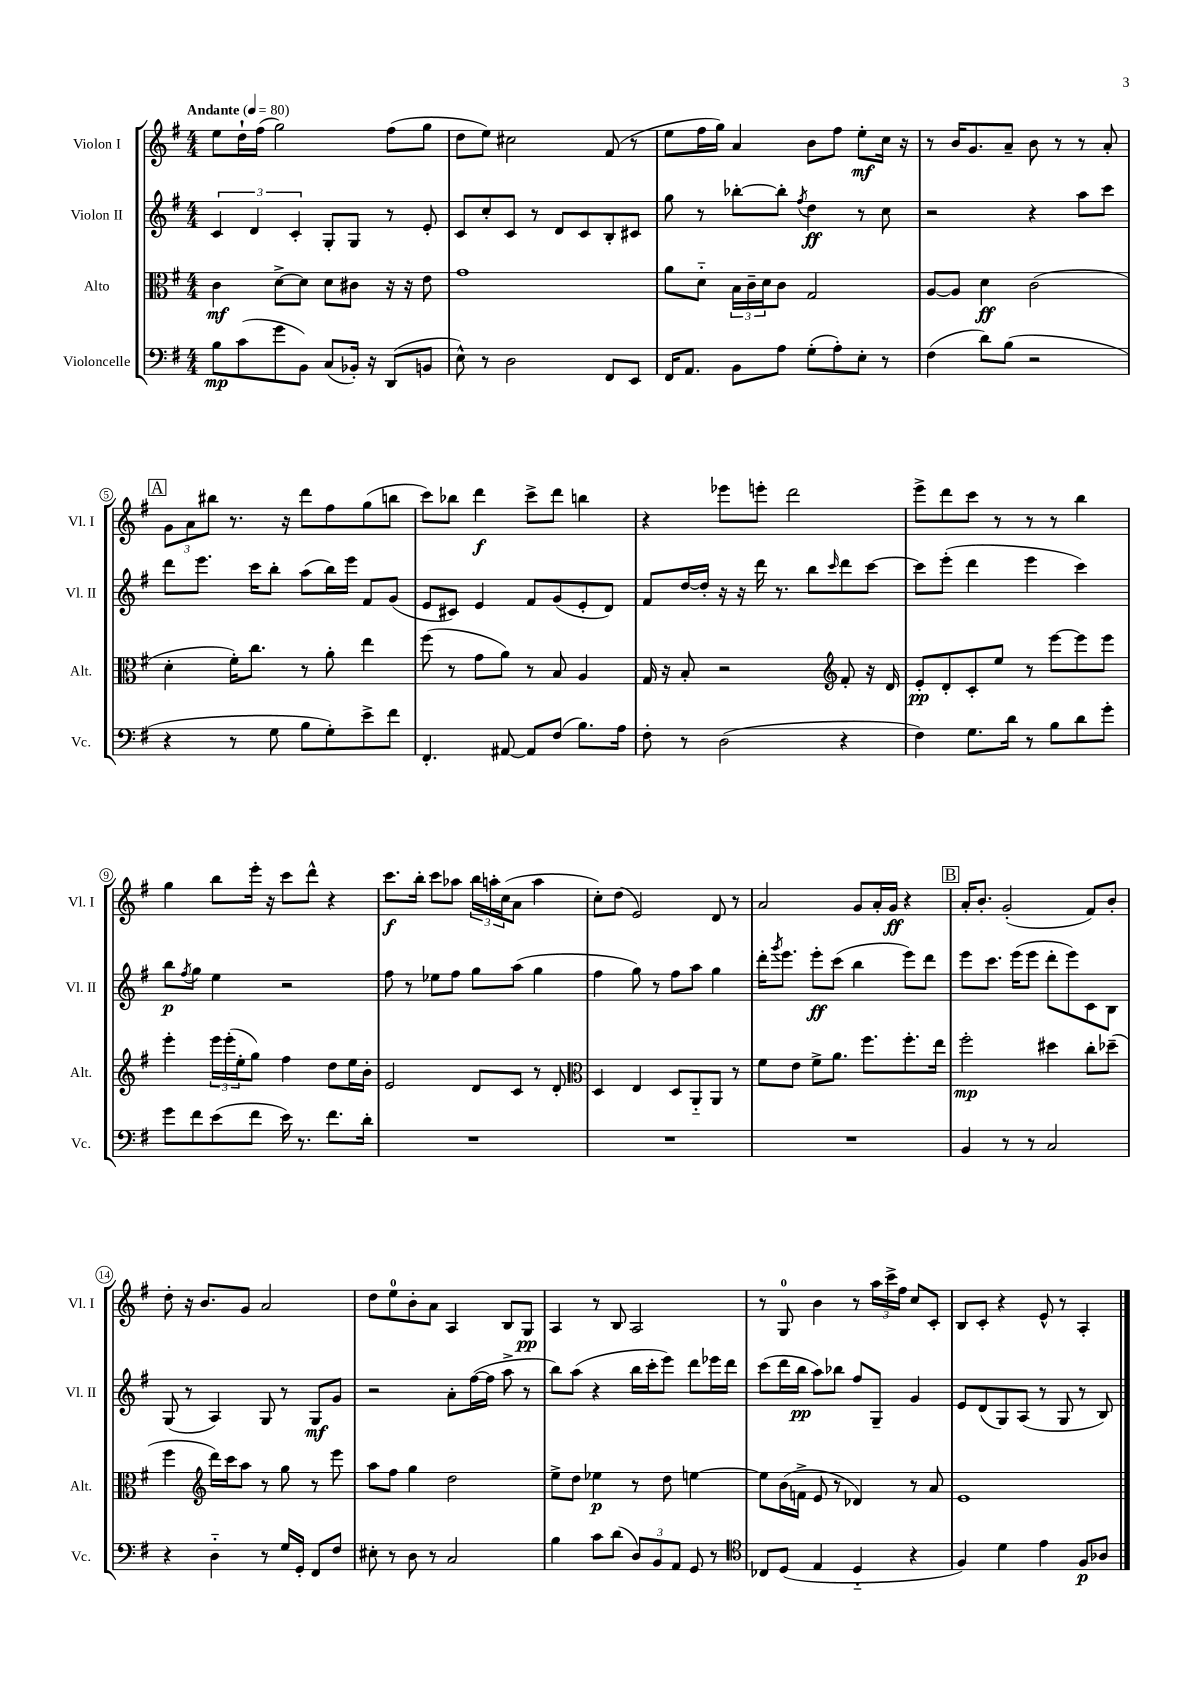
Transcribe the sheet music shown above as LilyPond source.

<<
\new StaffGroup <<
\new Staff = "s0" \with { instrumentName = "Violon I" shortInstrumentName = "Vl. I" } {
    \clef treble \key g \major \numericTimeSignature \time 4/4 \tempo "Andante" 4 = 80
    e''8 d''16-! fis''16( g''2) fis''8( g''8 |
    d''8 e''8) cis''2 fis'8( r8 |
    e''8 fis''16 g''16) a'4 b'8 fis''8 e''8-.\mf c''16 r16 |
    r8 b'16 g'8. a'8-- b'8 r8 r8 a'8-. |
    \mark \markup { \box "A" } \tuplet 3/2 { g'8 a'8 bis''8 } r8. r16 d'''8 fis''8 g''8( b''8 |
    c'''8) bes''8 d'''4\f c'''8-> d'''8 b''4 |
    r4 ees'''8 e'''8-. d'''2 |
    e'''8-> d'''8 c'''8 r8 r8 r8 b''4 |
    g''4 b''8 e'''16-. r16 c'''8 d'''8-^ r4 |
    c'''8.\f b''16-. c'''8 aes''8 \tuplet 3/2 { b''16 a''16-. c''16( } a'8 a''4 |
    c''8-.) d''8( e'2) d'8 r8 |
    a'2 g'8 a'16-. g'16\ff r4 |
    \mark \markup { \box "B" } a'16-. b'8.-. g'2-.( fis'8) b'8-. |
    d''8-. r16 b'8. g'8 a'2 |
    d''8 e''8-0 b'8-. a'8 a4 b8 g8\pp |
    a4 r8 b8 a2 |
    r8 g8-0 b'4 r8 \tuplet 3/2 { a''16 c'''16-> fis''16 } c''8 c'8-. |
    b8 c'8-. r4 e'8-^ r8 a4-. \bar "|." |
}
\new Staff = "s1" \with { instrumentName = "Violon II" shortInstrumentName = "Vl. II" } {
    \clef treble \key g \major \numericTimeSignature \time 4/4
    \tuplet 3/2 { c'4 d'4 c'4-. } g8-. g8 r8 e'8-. |
    c'8 c''8-. c'8 r8 d'8 c'8 b8-. cis'8 |
    g''8 r8 bes''8~-. bes''8-. \acciaccatura { fis''8 } d''4\ff r8 c''8 |
    r2 r4 a''8 c'''8 |
    \mark \markup { \box "A" } d'''8 e'''8. c'''16 b''8-. a''8( b''16) e'''16 fis'8 g'8( |
    e'8 cis'8) e'4 fis'8 g'8( e'8-. d'8) |
    fis'8 d''16~ d''16-. r16 r16 d'''16 r8. b''8 \grace { c'''16 } d'''8 c'''8~ |
    c'''8 e'''8-.( d'''4 e'''4 c'''4) |
    b''8\p \acciaccatura { fis''8 } g''8 e''4 r2 |
    fis''8 r8 ees''8 fis''8 g''8 a''8( g''4 |
    fis''4 g''8) r8 fis''8 a''8 g''4 |
    d'''16-. \acciaccatura { g'''8 } e'''8. e'''8-.\ff c'''8( b''4 e'''8) d'''8 |
    \mark \markup { \box "B" } e'''8 c'''8. e'''16( e'''8 d'''8-. e'''8) c'8 b8 |
    g8( r8 a4) g8 r8 g8\mf g'8 |
    r2 a'8-. fis''16~( fis''16 a''8-> r8 |
    b''8) a''8( r4 b''16 c'''16-. e'''8) d'''8 ees'''16 d'''16 |
    c'''8( d'''16 b''16\pp a''8) bes''8 fis''8 g8-- g'4 |
    e'8 d'8( g8) a8( r8 g8 r8 b8) \bar "|." |
}
\new Staff = "s2" \with { instrumentName = "Alto" shortInstrumentName = "Alt." } {
    \clef alto \key g \major \numericTimeSignature \time 4/4
    c'4\mf d'8~-> d'8 d'8 cis'8 r16 r16 e'8 |
    g'1 |
    a'8 d'8-_ \tuplet 3/2 { b16 c'16-- d'16 } c'8 g2 |
    a8~ a8 d'4\ff c'2( |
    \mark \markup { \box "A" } d'4-. fis'16-.) c''8. r8 a'8-. e''4 |
    fis''8( r8 g'8 a'8) r8 b8 a4 |
    g16 r16 b8-. r2 \clef treble fis'8-. r16 d'16 |
    e'8-.\pp d'8-. c'8-. e''8 r8 e'''8~ e'''8 e'''8 |
    e'''4-. \tuplet 3/2 { e'''16 e'''16-.( e''16-. } g''8) fis''4 d''8 e''16 b'16-. |
    e'2 d'8 c'8 r8 d'8-. |
    \clef alto d4 e4 d8 a,8-_ a,8 r8 |
    fis'8 e'8 fis'8-> a'8. fis''8. fis''8.-. e''16 |
    \mark \markup { \box "B" } fis''2-.\mp dis''4 c''8-. des''8--( |
    fis''4 \clef treble d'''16) c'''16 a''8 r8 g''8 r8 e'''8 |
    a''8 fis''8 g''4 d''2 |
    e''8-> d''8 ees''4\p r8 d''8 e''4~ |
    e''8 b'16( f'16-> e'8 r8 des'4) r8 a'8 |
    e'1 \bar "|." |
}
\new Staff = "s3" \with { instrumentName = "Violoncelle" shortInstrumentName = "Vc." } {
    \clef bass \key g \major \numericTimeSignature \time 4/4
    b8\mp c'8( g'8 b,8) c8( bes,16-.) r16 d,8( b,8 |
    e8-^) r8 d2 fis,8 e,8 |
    fis,16 a,8. b,8 a8 g8-.( a8-.) e8-. r8 |
    fis4( d'8) b8( r2 |
    \mark \markup { \box "A" } r4 r8 g8 b8 g8-.) e'8-> fis'8 |
    fis,4.-. ais,8~ ais,8 fis8( b8.) a16 |
    fis8-. r8 d2( r4 |
    fis4) g8. d'16 r8 b8 d'8 g'8-. |
    g'8 fis'8 e'8( fis'8 e'16) r8. fis'8. d'16-. |
    R1 |
    R1 |
    R1 |
    \mark \markup { \box "B" } b,4 r8 r8 c2 |
    r4 d4-_ r8 g16 g,16-. fis,8 fis8 |
    eis8-. r8 d8 r8 c2 |
    b4 c'8 d'8( \tuplet 3/2 { d8) b,8 a,8 } g,8 r8 |
    \clef tenor ces8 d8( e4 d4-_ r4 |
    fis4) d'4 e'4 fis8\p aes8 \bar "|." |
}
>>
>>
\layout { \context { \Score \override BarNumber.stencil = #(make-stencil-circler 0.1 0.3 ly:text-interface::print) } }
